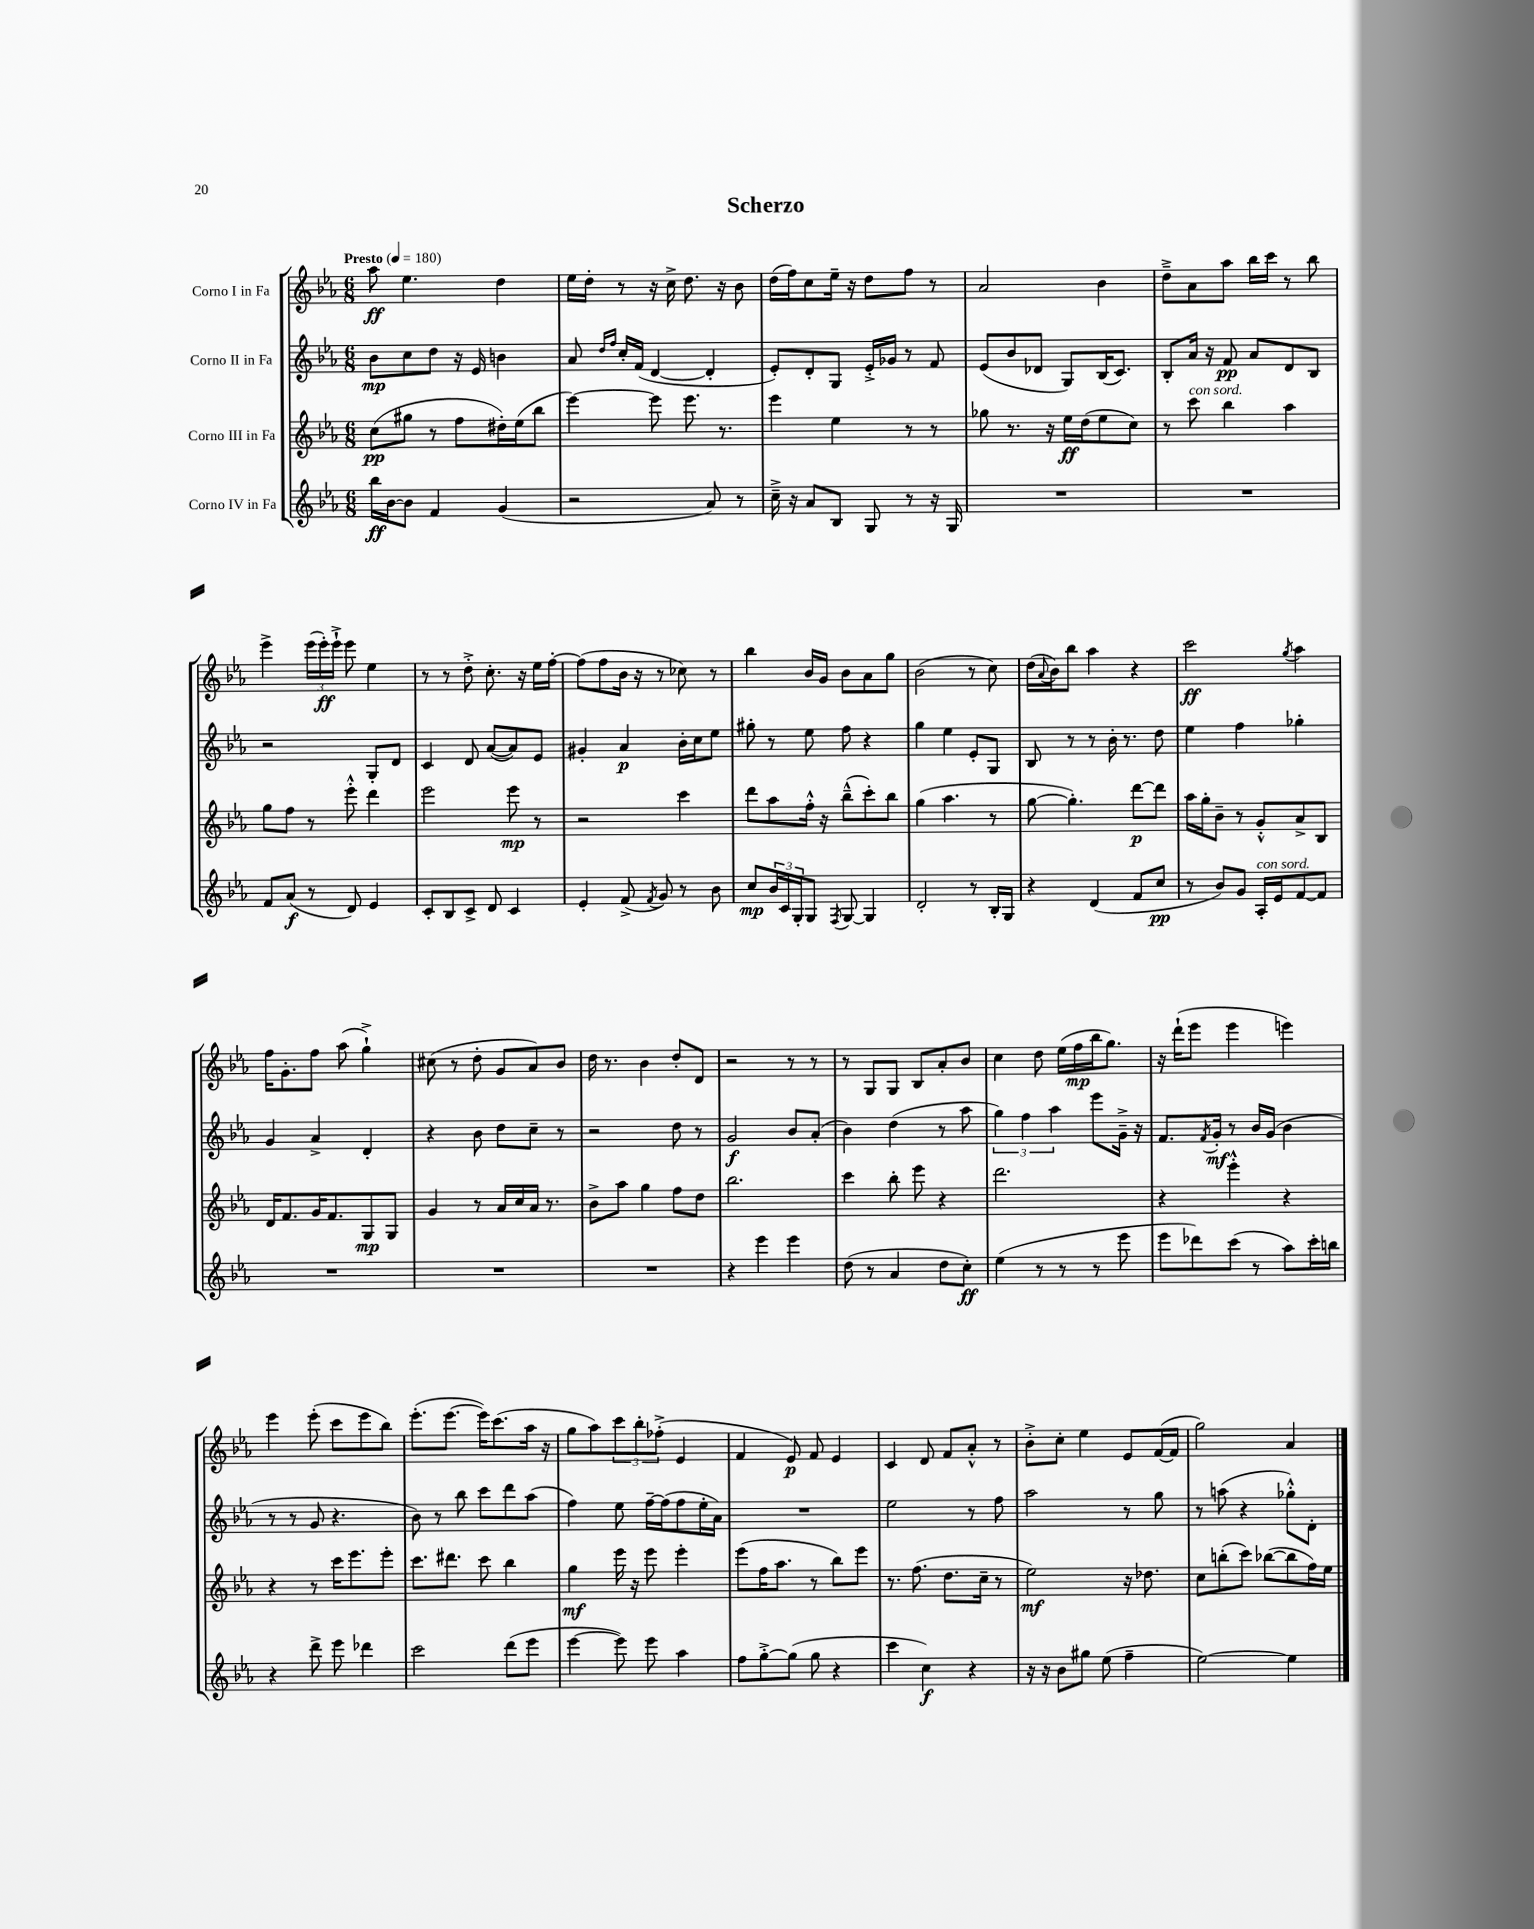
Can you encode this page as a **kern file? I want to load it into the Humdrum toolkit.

**kern	**dynam	**kern	**dynam	**kern	**dynam	**kern	**dynam
*part4	*part4	*part3	*part3	*part2	*part2	*part1	*part1
*staff4	*staff4	*staff3	*staff3	*staff2	*staff2	*staff1	*staff1
*I"Corno IV in Fa	*	*I"Corno III in Fa	*	*I"Corno II in Fa	*	*I"Corno I in Fa	*
*clefG2	*	*clefG2	*	*clefG2	*	*clefG2	*
*k[b-e-a-]	*	*k[b-e-a-]	*	*k[b-e-a-]	*	*k[b-e-a-]	*
*M6/8	*	*M6/8	*	*M6/8	*	*M6/8	*
*MM180	*	*MM180	*	*MM180	*	*MM180	*
=1	=1	=1	=1	=1	=1	=1	=1
!	!	!	!	!	!	!LO:TX:a:B:t=Presto	!
16bb-\LL	ff	(8cc\L	pp	8b-\L	mp	8aa-\	ff
[16b-\J	.	.	.	.	.	.	.
8b-\J]	.	8gg#X\J	.	8cc\	.	4.ee-\	.
4f/	.	8r	.	8dd\J	.	.	.
.	.	8ff\L	.	16r	.	.	.
.	.	.	.	16e-/	.	.	.
(4g/	.	16dd#X'\L)	.	4bn\	.	4dd\	.
.	.	(16ee-\J	.	.	.	.	.
.	.	8bb-\J	.	.	.	.	.
=2	=2	=2	=2	=2	=2	=2	=2
2r	.	[4eee-\)	.	8a-/	.	16ee-\LL	.
.	.	.	.	.	.	16dd'\JJ	.
.	.	.	.	16qqdd/LL	.	.	.
.	.	.	.	16qqff/JJ	.	.	.
.	.	.	.	16cc'/LL	.	8r	.
.	.	.	.	(16f/JJ	.	.	.
.	.	8eee-\]	.	[4d/	.	16r	.
.	.	.	.	.	.	16cc^\	.
.	.	8.eee-\	.	.	.	8.dd\	.
8a-/)	.	.	.	4d'/]	.	.	.
.	.	8.r	.	.	.	16r	.
8r	.	.	.	.	.	8b-\	.
=3	=3	=3	=3	=3	=3	=3	=3
16cc~^\	.	4eee-\	.	8e-'/L)	.	(16dd\LL	.
16r	.	.	.	.	.	16ff\J)	.
8a-/L	.	.	.	8d'/	.	8cc\	.
8B-/J	.	4ee-\	.	8G/J	.	16ee-~\Jk	.
.	.	.	.	.	.	16r	.
8G/	.	.	.	16e-'^/LL	.	8dd\L	.
.	.	.	.	16g-X/JJ	.	.	.
8r	.	8r	.	8r	.	8ff\J	.
16r	.	8r	.	8f/	.	8r	.
16G/	.	.	.	.	.	.	.
=4	=4	=4	=4	=4	=4	=4	=4
2.r	.	8gg-X\	.	(8e-/L	.	2a-/	.
.	.	8.r	.	8b-/	.	.	.
.	.	.	.	8d-X/J	.	.	.
.	.	16r	.	.	.	.	.
.	.	16ee-\LL	ff	8G/L)	.	.	.
.	.	(16dd\J	.	.	.	.	.
.	.	8ee-\	.	(16B-/K	.	4b-\	.
.	.	.	.	8.c/J)	.	.	.
.	.	8cc\J)	.	.	.	.	.
=5	=5	=5	=5	=5	=5	=5	=5
2.r	.	8r	.	8B-'/L	.	8dd~^\L	.
!	!	!LO:TX:a:i:t=con sord.	!	!	!	!	!
.	.	8ccc\	.	16a-/Jk	.	8a-\	.
.	.	.	.	16r	.	.	.
.	.	4bb-\	.	8f/	pp	8aa-\J	.
.	.	.	.	8a-/L	.	16bb-\LL	.
.	.	.	.	.	.	16ccc\JJ	.
.	.	4aa-\	.	8d/	.	8r	.
.	.	.	.	8B-/J	.	8bb-\	.
!!LO:LB:g=z
=6	=6	=6	=6	=6	=6	=6	=6
8f/L	.	8gg\L	.	2r	.	4eee-^\	.
(8a-/J	f	8ff\J	.	.	.	.	.
8r	.	8r	.	.	.	(24eee-\LL	.
.	.	.	.	.	.	24eee-'\)	ff
.	.	.	.	.	.	24eee-`^\JJ	.
8d/)	.	8eee-'^^\	.	.	.	8eee-\	.
4e-/	.	4ddd\	.	8G'/L	.	4ee-\	.
.	.	.	.	8d/J	.	.	.
=7	=7	=7	=7	=7	=7	=7	=7
8c'/L	.	2eee-\	.	4c/	.	8r	.
8B-/	.	.	.	.	.	8r	.
8c^/J	.	.	.	8d/	.	8dd'^\	.
8d/	.	.	.	([8a-/L	.	8.cc'\	.
4c/	.	8eee-\	mp	8a-/])	.	.	.
.	.	.	.	.	.	16r	.
.	.	8r	.	8e-/J	.	16ee-\LL	.
.	.	.	.	.	.	[16ff'\JJ	.
=8	=8	=8	=8	=8	=8	=8	=8
4e-'/	.	2r	.	4g#X'/	.	(8ff\L]	.
.	.	.	.	.	.	8ff\	.
(8f^/	.	.	.	4a-/	p	16b-\Jk	.
.	.	.	.	.	.	16r	.
8qf/	.	.	.	.	.	.	.
8g/)	.	.	.	.	.	8r	.
8r	.	4ccc\	.	16b-'\LL	.	8cc-X\)	.
.	.	.	.	16cc\J	.	.	.
8b-\	.	.	.	8ee-\J	.	8r	.
=9	=9	=9	=9	=9	=9	=9	=9
8cc/L	mp	8ddd\L	.	8gg#X'\	.	4bb-\	.
24b-/L	.	8aa-\	.	8r	.	.	.
24c/	.	.	.	.	.	.	.
24G'/J	.	.	.	.	.	.	.
8G/J	.	16ff'^^\Jk	.	8ee-\	.	16b-/LL	.
.	.	16r	.	.	.	16g/JJ	.
8qF/	.	.	.	.	.	.	.
[8G/	.	(8bb-~^^\L	.	8ff\	.	8b-\L	.
4G/]	.	8ccc'\)	.	4r	.	8a-\	.
.	.	8bb-\J	.	.	.	8gg\J	.
=10	=10	=10	=10	=10	=10	=10	=10
2d'/	.	(4gg\	.	4gg\	.	(2b-\	.
.	.	4.aa-\	.	4ee-\	.	.	.
8r	.	.	.	8e-'/L	.	8r	.
16B-'/LL	.	8r	.	8G/J	.	8cc\)	.
16G/JJ	.	.	.	.	.	.	.
=11	=11	=11	=11	=11	=11	=11	=11
4r	.	[8gg\	.	8B-/	.	(16dd\LL	.
.	.	.	.	.	.	8qqa-/	.
.	.	.	.	.	.	16b-\J)	.
.	.	4.gg'\])	.	8r	.	8bb-\J	.
(4d/	.	.	.	8r	.	4aa-\	.
.	.	.	.	16b-'\	.	.	.
.	.	.	.	8.r	.	.	.
8f/L	.	[8ddd\L	p	.	.	4r	.
8cc/J	pp	8ddd\J]	.	8dd\	.	.	.
=12	=12	=12	=12	=12	=12	=12	=12
8r	.	16aa-\LL	.	4ee-\	.	2ccc\	ff
.	.	16gg'\J	.	.	.	.	.
8b-/L)	.	8b-~\J	.	.	.	.	.
8g/J	.	8r	.	4ff\	.	.	.
!LO:TX:a:i:t=con sord.	!	!	!	!	!	!	!
16A-'/LL	.	8g'^^/L	.	.	.	.	.
16e-/J	.	.	.	.	.	.	.
.	.	.	.	.	.	8qgg/	.
[8f/	.	8a-^/	.	4gg-X'\	.	4aa-\	.
8f/J]	.	8B-/J	.	.	.	.	.
!!LO:LB:g=z
=13	=13	=13	=13	=13	=13	=13	=13
2.r	.	16d/KL	.	4g/	.	16ff\KL	.
.	.	8.f/	.	.	.	8.g'\	.
.	.	16g/K	.	4a-^/	.	8ff\J	.
.	.	8.f/	.	.	.	.	.
.	.	.	.	.	.	(8aa-\	.
.	.	8G/	mp	4d'/	.	4gg`^\)	.
.	.	8G/J	.	.	.	.	.
=14	=14	=14	=14	=14	=14	=14	=14
2.r	.	4g/	.	4r	.	(8cc#X\	.
.	.	.	.	.	.	8r	.
.	.	8r	.	8b-\	.	8dd'\	.
.	.	16a-/LL	.	8dd\L	.	8g/L	.
.	.	16cc/	.	.	.	.	.
.	.	16a-/JJ	.	8cc~\J	.	8a-/)	.
.	.	8.r	.	.	.	.	.
.	.	.	.	8r	.	8b-/J	.
=15	=15	=15	=15	=15	=15	=15	=15
2.r	.	8b-^\L	.	2r	.	16dd\	.
.	.	.	.	.	.	8.r	.
.	.	8aa-\J	.	.	.	.	.
.	.	4gg\	.	.	.	4b-\	.
.	.	8ff\L	.	8dd\	.	8dd'/L	.
.	.	8dd\J	.	8r	.	8d/J	.
=16	=16	=16	=16	=16	=16	=16	=16
4r	.	2.bb-\	.	2g/	f	2r	.
4eee-\	.	.	.	.	.	.	.
4eee-\	.	.	.	8b-/L	.	8r	.
.	.	.	.	(8a-'/J	.	8r	.
=17	=17	=17	=17	=17	=17	=17	=17
(8dd\	.	4ccc\	.	4b-\)	.	8r	.
8r	.	.	.	.	.	8G/L	.
4a-/	.	8bb-'\	.	(4dd\	.	8G/J	.
.	.	8eee-\	.	.	.	8B-/L	.
8dd\L	.	4r	.	8r	.	8a-'/	.
8cc'\J)	ff	.	.	8aa-\	.	8b-/J	.
=18	=18	=18	=18	=18	=18	=18	=18
(4ee-\	.	2.ddd\	.	6gg\)	.	4cc\	.
.	.	.	.	6ff\	.	.	.
8r	.	.	.	.	.	8dd\	.
.	.	.	.	6aa-\	.	.	.
8r	.	.	.	.	.	(16ee-\LL	.
.	.	.	.	.	.	16ff\	mp
8r	.	.	.	8eee-\L	.	16bb-\J	.
.	.	.	.	.	.	8.gg\J)	.
8eee-\	.	.	.	16g~^\Jk	.	.	.
.	.	.	.	16r	.	.	.
=19	=19	=19	=19	=19	=19	=19	=19
8eee-\L	.	4r	.	8.f/L	.	16r	.
.	.	.	.	.	.	(16ddd`\KL	.
8ddd-X\)	.	.	.	.	.	8eee-\J	.
.	.	.	.	8qf/	.	.	.
.	.	.	.	16g'/Jk	mf	.	.
(8ccc\J	.	4eee-'^^\	.	8r	.	4eee-\	.
8r	.	.	.	16b-/LL	.	.	.
.	.	.	.	(16g/JJ	.	.	.
8aa-\L)	.	4r	.	4b-\	.	4eeen\)	.
16ccc'\L	.	.	.	.	.	.	.
16bbn\JJ	.	.	.	.	.	.	.
!!LO:LB:g=z
=20	=20	=20	=20	=20	=20	=20	=20
4r	.	4r	.	8r	.	4eee-\	.
.	.	.	.	8r	.	.	.
8ddd^\	.	8r	.	8g/	.	(8eee-'\	.
8eee-\	.	16ccc\KL	.	4.r	.	8ccc\L	.
.	.	8.eee-\	.	.	.	.	.
4ddd-X\	.	.	.	.	.	8eee-\	.
.	.	8eee-'\J	.	.	.	8bb-\J)	.
=21	=21	=21	=21	=21	=21	=21	=21
2ccc\	.	8.ccc\L	.	8b-\)	.	(8.eee-'\L	.
.	.	.	.	8r	.	.	.
.	.	8.ddd#X\J	.	.	.	[8.eee-\J	.
.	.	.	.	8bb-\	.	.	.
.	.	8ccc\	.	8ccc\L	.	16eee-\KL])	.
.	.	.	.	.	.	(8.ccc\	.
(8ddd\L	.	4bb-\	.	8ddd\	.	.	.
8eee-\J	.	.	.	(8aa-\J	.	16aa-\Jk	.
.	.	.	.	.	.	16r	.
=22	=22	=22	=22	=22	=22	=22	=22
[4eee-\	.	4gg\	mf	4ff\)	.	8gg\L	.
.	.	.	.	.	.	8aa-\)	.
8eee-\])	.	16eee-\	.	8ee-\	.	12ccc\	.
.	.	16r	.	.	.	.	.
.	.	.	.	.	.	12bb-'\	.
8eee-\	.	8eee-\	.	[16ff~\LL	.	.	.
.	.	.	.	.	.	(12ff-X'^\J	.
.	.	.	.	(16ff\J]	.	.	.
4aa-\	.	4eee-'\	.	8ff\	.	4e-/	.
.	.	.	.	16ee-'\L	.	.	.
.	.	.	.	16a-\JJ)	.	.	.
=23	=23	=23	=23	=23	=23	=23	=23
8ff\L	.	(8eee-\L	.	2.r	.	4f/	.
[8gg'^\	.	16ff\K	.	.	.	.	.
.	.	8.aa-\J	.	.	.	.	.
(8gg\J]	.	.	.	.	.	8e-/)	p
8gg\	.	8r	.	.	.	8f/	.
4r	.	8bb-\L)	.	.	.	4e-/	.
.	.	8eee-\J	.	.	.	.	.
=24	=24	=24	=24	=24	=24	=24	=24
4ccc\	.	8.r	.	2ee-\	.	4c/	.
.	.	(8.ff\	.	.	.	.	.
4cc\)	f	.	.	.	.	8d/	.
.	.	8.dd\L	.	.	.	8f/L	.
4r	.	.	.	8r	.	8a-'^^/J	.
.	.	16cc~\Jk	.	.	.	.	.
.	.	8r	.	8ff\	.	8r	.
=25	=25	=25	=25	=25	=25	=25	=25
16r	.	2ee-\)	mf	2aa-\	.	8b-'^\L	.
16r	.	.	.	.	.	.	.
8b-\L	.	.	.	.	.	8cc'\J	.
8gg#X\J	.	.	.	.	.	4ee-\	.
(8ee-\	.	.	.	.	.	.	.
4ff~\	.	16r	.	8r	.	8e-/L	.
.	.	8.dd-X\	.	.	.	.	.
.	.	.	.	8gg\	.	([16f/L	.
.	.	.	.	.	.	16f/JJ]	.
=26	=26	=26	=26	=26	=26	=26	=26
[2ee-\)	.	8cc\L	.	8r	.	2gg\)	.
.	.	(8bbn'\	.	(8aan\	.	.	.
.	.	8ccc\J)	.	4r	.	.	.
.	.	([8bb-X\L	.	.	.	.	.
4ee-\]	.	8bb-\]	.	8gg-X'^^\L)	.	4a-/	.
.	.	16ff\L)	.	8d'\J	.	.	.
.	.	16ee-\JJ	.	.	.	.	.
==	==	==	==	==	==	==	==
*-	*-	*-	*-	*-	*-	*-	*-
